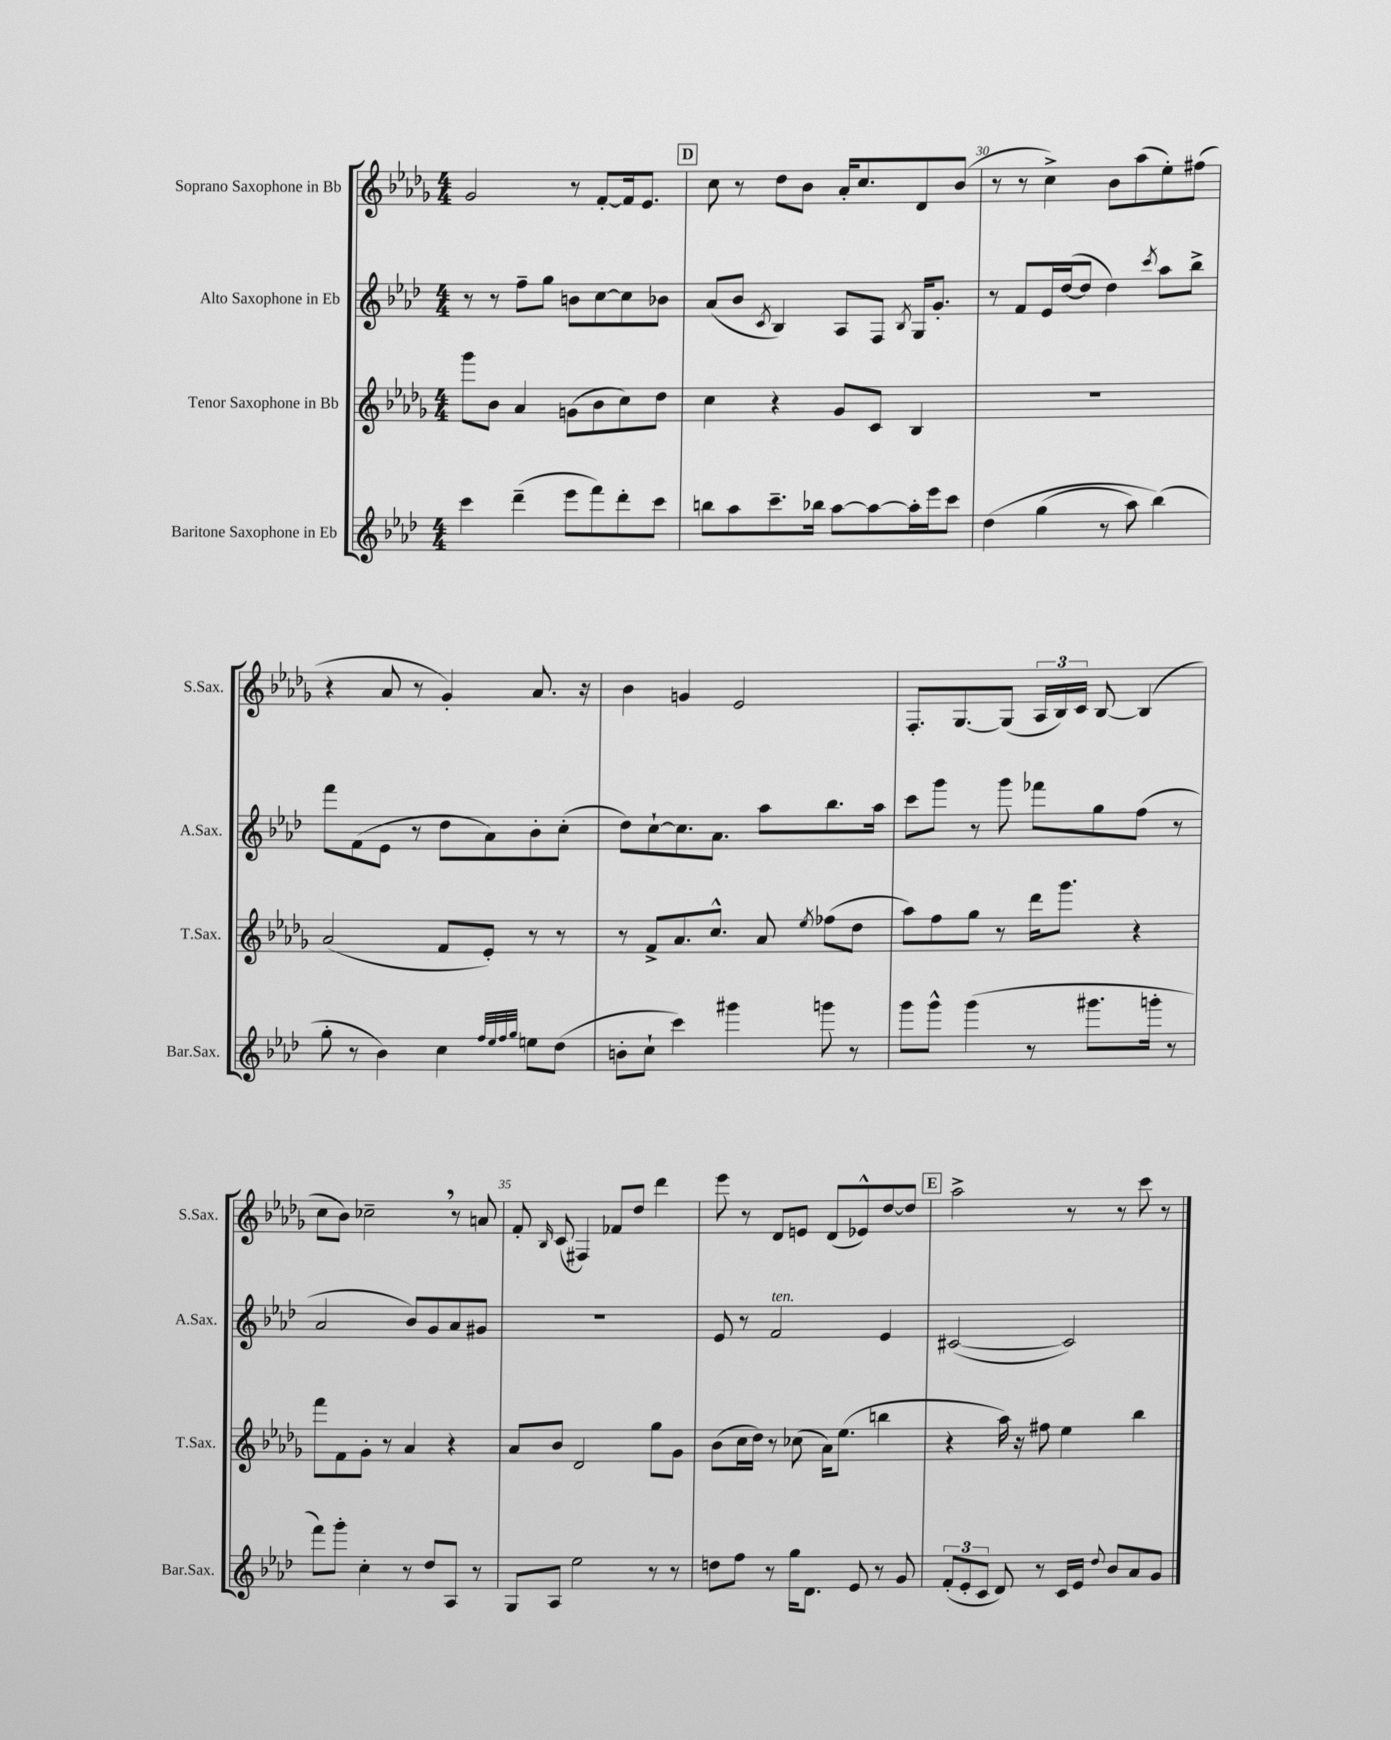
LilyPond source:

<<
\new StaffGroup <<
\new Staff = "s0" \with { instrumentName = "Soprano Saxophone in Bb" shortInstrumentName = "S.Sax." } {
    \clef treble \key des \major \numericTimeSignature \time 4/4
    \autoBeamOff ges'2 r8 f'8[~-. f'16 ees'8.] |
    \mark \markup { \box "D" } c''8 r8 des''8[ bes'8] aes'16[-. c''8. des'8 bes'8]( |
    r8 r8 c''4->) bes'8[ aes''8( ees''8-.) fis''8]( |
    r4 aes'8 r8 ges'4-.) aes'8. r16 |
    bes'4 g'4 ees'2 |
    f8.[-. ges8.~ ges8]( \tuplet 3/2 { aes16[ bes16) c'16] } bes8~ bes4( |
    c''8[ bes'8]) ces''2-- \breathe r8 a'8 |
    f'8-. \grace { bes16 } c'8( fis4) fes'8[ des''8] des'''4 |
    ees'''8 r8 des'8[ e'8] des'8[( ees'8-^) des''8~ des''8] |
    \mark \markup { \box "E" } aes''2-> r8 r8 c'''8 r8 \bar "|." |
}
\new Staff = "s1" \with { instrumentName = "Alto Saxophone in Eb" shortInstrumentName = "A.Sax." } {
    \clef treble \key aes \major \numericTimeSignature \time 4/4
    \autoBeamOff r8 r8 f''8[-- g''8] b'8[ c''8~ c''8 bes'8] |
    \mark \markup { \box "D" } aes'8[( bes'8] \acciaccatura { c'8 } bes4) aes8[ f8] \acciaccatura { bes8 } g16[ g'8.]-. |
    r8 f'8[ ees'16 des''16~( des''8] des''4) \acciaccatura { c'''8 } aes''8[ bes''8]-> |
    f'''8[ f'8( ees'8] r8 des''8[ aes'8) bes'8-. c''8]-.( |
    des''8[) c''8~-! c''8. aes'8.] aes''8[ bes''8. aes''16] |
    c'''8[ g'''8] r8 g'''8 fes'''8[ g''8 f''8]( r8 |
    aes'2 bes'8[) g'8 aes'8 gis'8] |
    R1 |
    ees'8 r8 f'2^\markup { \italic "ten." } ees'4 |
    \mark \markup { \box "E" } cis'2~( cis'2) \bar "|." |
}
\new Staff = "s2" \with { instrumentName = "Tenor Saxophone in Bb" shortInstrumentName = "T.Sax." } {
    \clef treble \key des \major \numericTimeSignature \time 4/4
    \autoBeamOff ges'''8[ bes'8] aes'4 g'8[( bes'8 c''8) des''8] |
    \mark \markup { \box "D" } c''4 r4 ges'8[ c'8] bes4 |
    R1 |
    aes'2( f'8[ ees'8]-.) r8 r8 |
    r8 f'8[-> aes'8. c''8.]-^ aes'8 \acciaccatura { ees''8 } fes''8[( des''8] |
    aes''8[) f''8 ges''8] r8 des'''16[ ges'''8.] r4 |
    f'''8[ f'8 ges'8]-. r8 aes'4 r4 |
    aes'8[ bes'8] des'2 ges''8[ ges'8] |
    bes'8[( c''16 des''16]) r8 ces''8( aes'16[) ees''8.]( b''4 |
    \mark \markup { \box "E" } r4 aes''16) r16 fis''8 ees''4 bes''4 \bar "|." |
}
\new Staff = "s3" \with { instrumentName = "Baritone Saxophone in Eb" shortInstrumentName = "Bar.Sax." } {
    \clef treble \key aes \major \numericTimeSignature \time 4/4
    \autoBeamOff c'''4 des'''4--( ees'''8[ f'''8) des'''8-. c'''8] |
    \mark \markup { \box "D" } b''8[ aes''8 c'''8.-- bes''16] aes''8[~ aes''8~ aes''16-. ees'''16 c'''8] |
    des''4\( g''4( r8 aes''8) bes''4(\) |
    g''8-. r8 bes'4) c''4 \grace { f''32[ ees''32 f''32 g''32] } e''8[ des''8]( |
    b'8[-. c''8]-! c'''4) gis'''4 g'''8 r8 |
    g'''8[ g'''8]-^ g'''4( r8 gis'''8.[ g'''16]-. r8 |
    f'''8[) g'''8]-. c''4-. r8 des''8[ aes8] r8 |
    g8[ aes8] ees''2 r8 r8 |
    d''8[ f''8] r8 g''16[ des'8.] ees'8 r8 g'8 |
    \mark \markup { \box "E" } \tuplet 3/2 { f'8[-.( ees'8-. c'8] } des'8) r8 c'16[ ees'16] \appoggiatura { des''8 } bes'8[ aes'8 g'8] \bar "|." |
}
>>
>>
\layout { \context { \Score currentBarNumber = #28 \override BarNumber.break-visibility = ##(#f #t #t) barNumberVisibility = #(every-nth-bar-number-visible 5) } }
